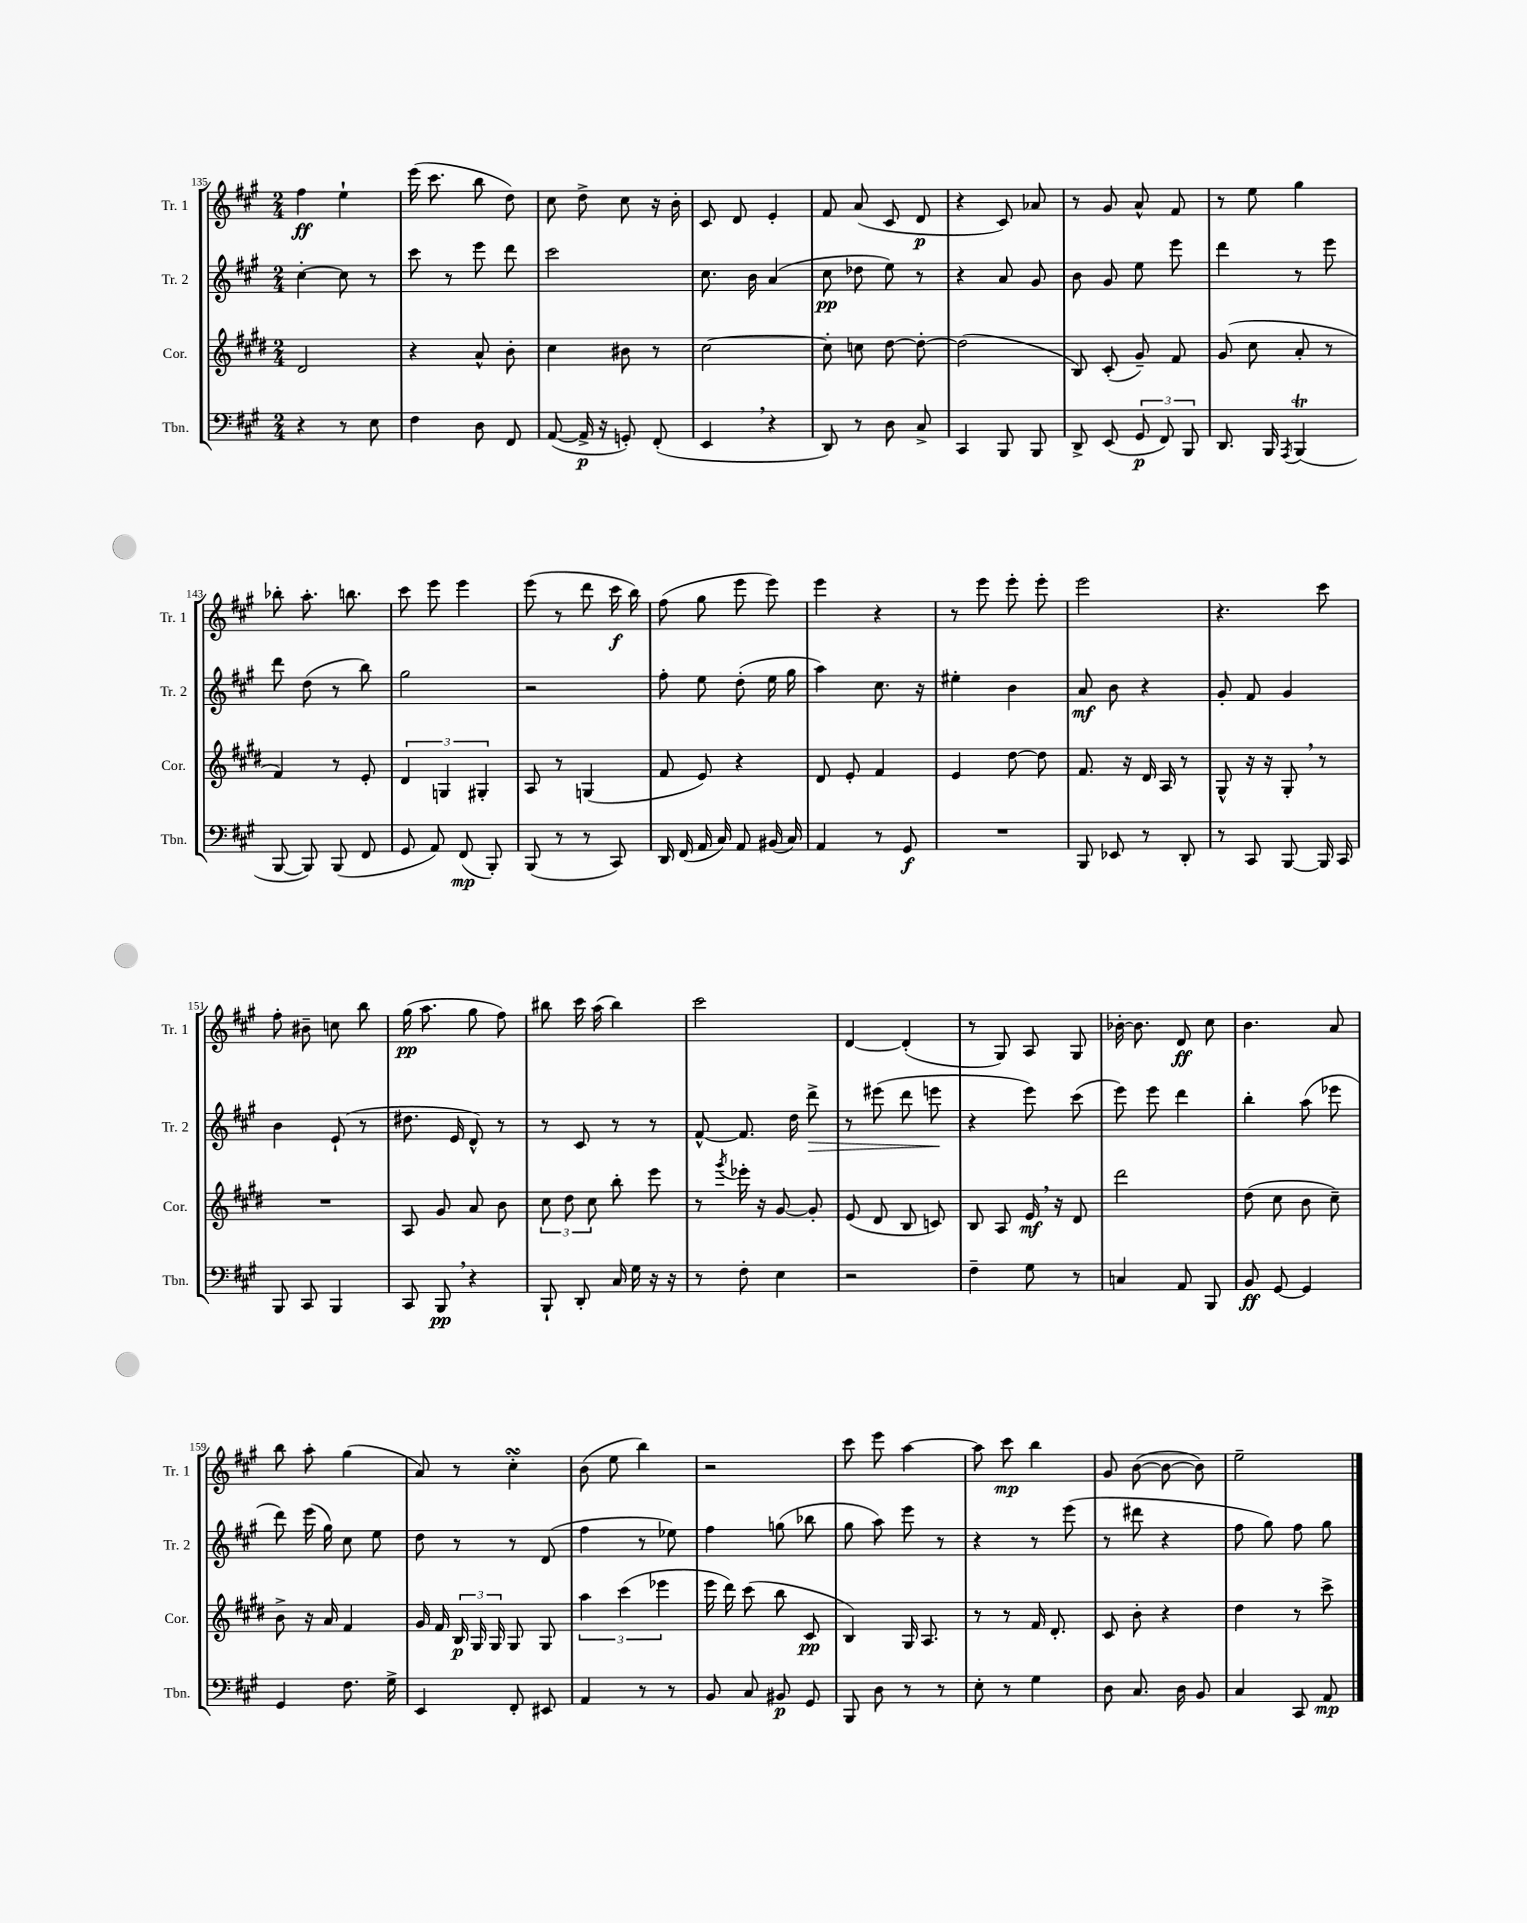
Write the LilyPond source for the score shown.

<<
\new StaffGroup <<
\new Staff = "s0" \with { instrumentName = "Tr. 1" shortInstrumentName = "Tr. 1" } {
    \clef treble \key a \major \numericTimeSignature \time 2/4
    \autoBeamOff fis''4\ff e''4-! |
    e'''16( cis'''8. b''8 d''8) |
    cis''8 d''8-> cis''8 r16 b'16-. |
    cis'8 d'8 e'4-. |
    fis'8 a'8( cis'8 d'8\p |
    r4 cis'8) aes'8 |
    r8 gis'8 a'8-^ fis'8 |
    r8 e''8 gis''4 |
    bes''8-. a''8.-. b''8. |
    cis'''8 e'''8 e'''4 |
    e'''8( r8 d'''8 cis'''16\f b''16) |
    fis''8( gis''8 e'''8 e'''8) |
    e'''4 r4 |
    r8 e'''8 e'''8-. e'''8-. |
    e'''2 |
    r4. cis'''8 |
    fis''8-. bis'8-- c''8 b''8 |
    gis''16\pp( a''8. gis''8 fis''8) |
    bis''8 cis'''16 a''16( bis''4) |
    cis'''2 |
    d'4~ d'4-.( |
    r8 gis8) a8 gis8 |
    bes'16~-. bes'8. d'8\ff cis''8 |
    b'4. a'8 |
    b''8 a''8-. gis''4( |
    a'8) r8 cis''4-.\turn |
    b'8( e''8 b''4) |
    r2 |
    cis'''8 e'''8 a''4~ |
    a''8 cis'''8\mp b''4 |
    gis'8 b'8~( b'8~ b'8) |
    e''2-- \bar "|." |
}
\new Staff = "s1" \with { instrumentName = "Tr. 2" shortInstrumentName = "Tr. 2" } {
    \clef treble \key a \major \numericTimeSignature \time 2/4
    \autoBeamOff cis''4~-. cis''8 r8 |
    cis'''8 r8 e'''8 d'''8 |
    cis'''2 |
    cis''8. b'16 a'4( |
    cis''8\pp des''8 e''8) r8 |
    r4 a'8 gis'8 |
    b'8 gis'8 e''8 e'''8 |
    d'''4 r8 e'''8 |
    d'''8 d''8( r8 b''8) |
    gis''2 |
    r2 |
    fis''8-. e''8 d''8-.( e''16 gis''16 |
    a''4) cis''8. r16 |
    eis''4-. b'4 |
    a'8\mf b'8 r4 |
    gis'8-. fis'8 gis'4 |
    b'4 e'8-!( r8 |
    dis''8. e'16 d'8-^) r8 |
    r8 cis'8 r8 r8 |
    fis'8~-^ fis'8. d''16 d'''8->\> |
    r8 eis'''8( d'''8 e'''8\! |
    r4 e'''8) cis'''8( |
    e'''8) e'''8 d'''4 |
    b''4-. a''8( ees'''8 |
    d'''8) e'''16( gis''16) cis''8 e''8 |
    d''8 r8 r8 d'8( |
    fis''4 r8 ees''8) |
    fis''4 g''8( bes''8 |
    gis''8 a''8) e'''8 r8 |
    r4 r8 e'''8( |
    r8 dis'''8 r4 |
    fis''8 gis''8) fis''8 gis''8 \bar "|." |
}
\new Staff = "s2" \with { instrumentName = "Cor." shortInstrumentName = "Cor." } {
    \clef treble \key e \major \numericTimeSignature \time 2/4
    \autoBeamOff dis'2 |
    r4 a'8-^ b'8-. |
    cis''4 bis'8 r8 |
    cis''2~ |
    cis''8-. c''8 dis''8~ dis''8~-. |
    dis''2( |
    b8) cis'8-.( gis'8--) fis'8 |
    gis'8( cis''8 a'8-. r8 |
    fis'4) r8 e'8-. |
    \tuplet 3/2 { dis'4 g4 gis4-. } |
    a8 r8 g4( |
    fis'8 e'8) r4 |
    dis'8 e'8-. fis'4 |
    e'4 dis''8~ dis''8 |
    fis'8. r16 dis'16 a16 r8 |
    gis8-^ r16 r16 gis8-. \breathe r8 |
    R2 |
    a8 gis'8 a'8 b'8 |
    \tuplet 3/2 { cis''8 dis''8 cis''8 } b''8-. e'''8 |
    r8 \acciaccatura { gis'''8 } ees'''16-. r16 gis'8~ gis'8-. |
    e'8( dis'8 b8 c'8) |
    b8 a8 e'16\mf \breathe r16 dis'8 |
    dis'''2 |
    dis''8( cis''8 b'8 cis''8--) |
    b'8-> r16 a'16 fis'4 |
    gis'16 fis'16 \tuplet 3/2 { b16\p gis16 gis16 } gis8 gis8 |
    \tuplet 3/2 { a''4 cis'''4( ees'''4 } |
    e'''16 dis'''16) cis'''8( b''8 cis'8\pp |
    b4) gis16 a8. |
    r8 r8 fis'16 dis'8.-. |
    cis'8 b'8-. r4 |
    dis''4 r8 cis'''8-> \bar "|." |
}
\new Staff = "s3" \with { instrumentName = "Tbn." shortInstrumentName = "Tbn." } {
    \clef bass \key a \major \numericTimeSignature \time 2/4
    \autoBeamOff r4 r8 e8 |
    fis4 d8 fis,8 |
    a,8~( a,16->\p r16 g,8-.) fis,8-.( |
    e,4 \breathe r4 |
    d,8) r8 d8 cis8-> |
    cis,4 b,,8 b,,8 |
    d,8-> e,8( \tuplet 3/2 { gis,8\p fis,8) b,,8 } |
    d,8. b,,16 \acciaccatura { a,,8 } b,,4\trill( |
    b,,8~ b,,8) b,,8( fis,8 |
    gis,8 a,8) fis,8\mp( b,,8-.) |
    b,,8( r8 r8 cis,8) |
    d,16 fis,16( a,16 cis16) a,8 bis,16( cis16) |
    a,4 r8 gis,8\f |
    R2 |
    b,,8 ees,8 r8 d,8-. |
    r8 cis,8 b,,8~ b,,16 cis,16 |
    b,,8 cis,8 b,,4 |
    cis,8 b,,8\pp \breathe r4 |
    b,,8-! d,8-. cis16 gis16 r16 r16 |
    r8 fis8-. e4 |
    r2 |
    fis4-- gis8 r8 |
    c4 a,8 b,,8 |
    b,8\ff gis,8~ gis,4 |
    gis,4 fis8. gis16-> |
    e,4 fis,8-. eis,8 |
    a,4 r8 r8 |
    b,8 cis8 bis,8\p gis,8 |
    b,,8 d8 r8 r8 |
    e8-. r8 gis4 |
    d8 cis8. d16 b,8 |
    cis4 cis,8 a,8\mp \bar "|." |
}
>>
>>
\layout { \context { \Score currentBarNumber = #135 } }
